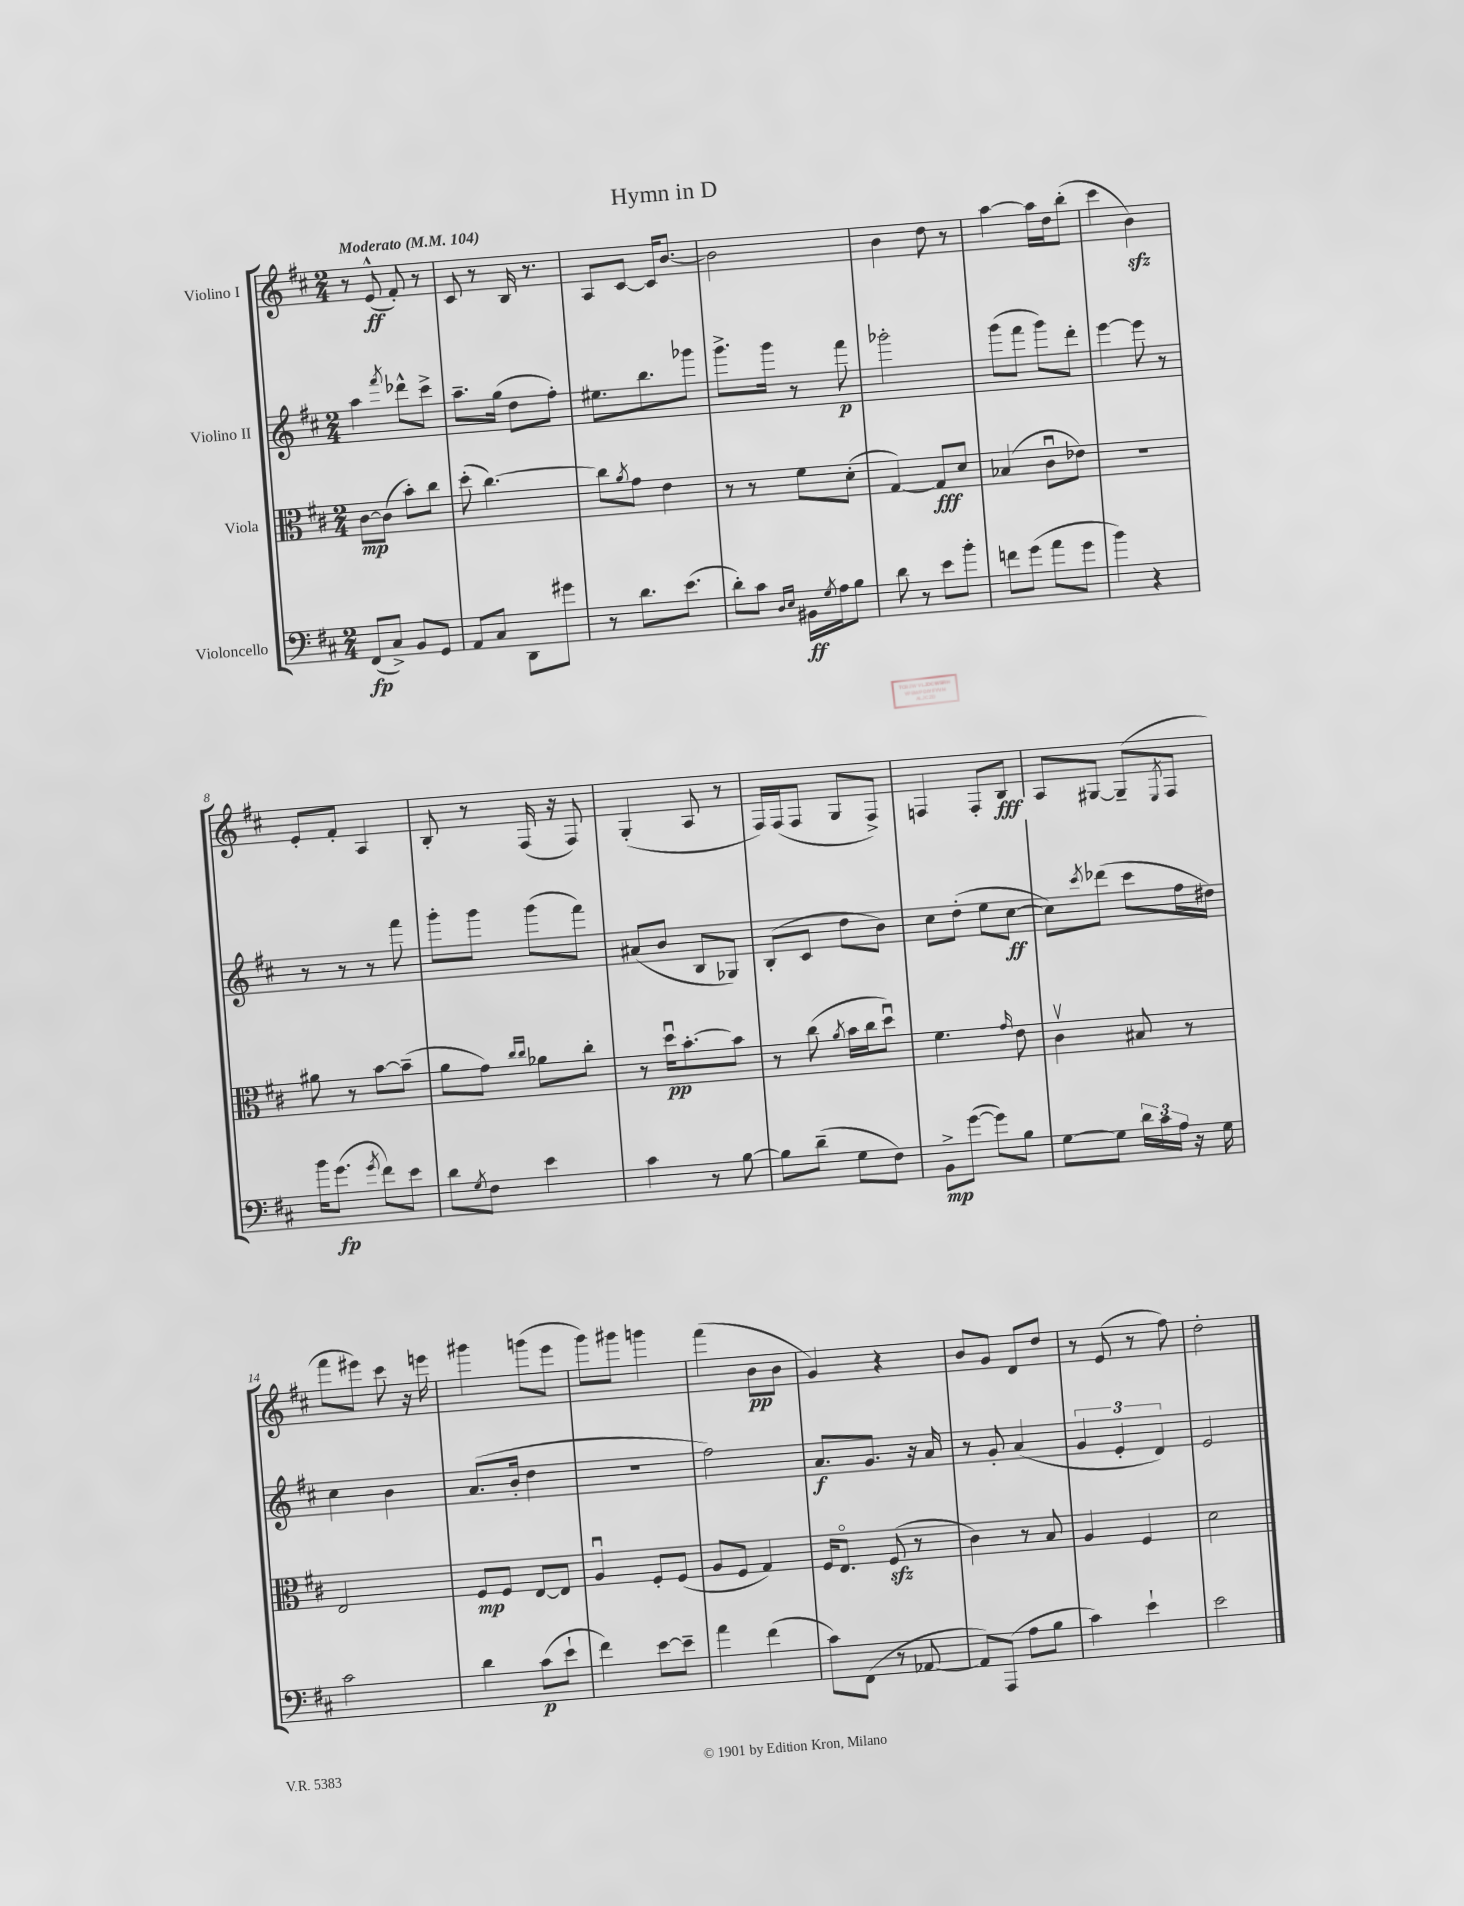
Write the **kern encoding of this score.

**kern	**dynam	**kern	**dynam	**kern	**dynam	**kern	**dynam
*part4	*part4	*part3	*part3	*part2	*part2	*part1	*part1
*staff4	*staff4	*staff3	*staff3	*staff2	*staff2	*staff1	*staff1
*I"Violoncello	*	*I"Viola	*	*I"Violino II	*	*I"Violino I	*
*clefF4	*	*clefC3	*	*clefG2	*	*clefG2	*
*k[f#c#]	*	*k[f#c#]	*	*k[f#c#]	*	*k[f#c#]	*
*M2/4	*	*M2/4	*	*M2/4	*	*M2/4	*
*MM104	*	*MM104	*	*MM104	*	*MM104	*
=1	=1	=1	=1	=1	=1	=1	=1
!	!	!	!	!	!	!LO:TX:a:B:t=Moderato	!
(8FF#/L	fp	[8c#\L	mp	4aa\	.	8r	.
8C#^/J)	.	(8c#\J]	.	.	.	(8e^^/	ff
.	.	.	.	8qfff#/	.	.	.
8BB/L	.	8b'\L)	.	8ddd-X^^\L	.	8f#'/)	.
8GG/J	.	8cc#\J	.	8ccc#^\J	.	8r	.
=2	=2	=2	=2	=2	=2	=2	=2
8AA/L	.	(8dd'\	.	8.aa~\L	.	8c#/	.
8C#/J	.	[4.cc#\)	.	.	.	8r	.
.	.	.	.	(16gg\Jk	.	.	.
8DD\L	.	.	.	8dd\L	.	16B/	.
.	.	.	.	.	.	8.r	.
8g#X\J	.	.	.	8ff#'\J)	.	.	.
=3	=3	=3	=3	=3	=3	=3	=3
8r	.	8cc#\L]	.	8.ee#X\L	.	8A/L	.
.	.	8qa/	.	.	.	.	.
8.d\L	.	8g\J	.	.	.	[8c#/J	.
.	.	.	.	8.bb\	.	.	.
.	.	4e\	.	.	.	16c#/KL]	.
(8.e\J	.	.	.	.	.	[8.b/J	.
.	.	.	.	8ggg-X\J	.	.	.
=4	=4	=4	=4	=4	=4	=4	=4
8d'\L)	.	8r	.	8.ggg^\L	.	2b\]	.
8c#\J	.	8r	.	.	.	.	.
.	.	.	.	16ggg\Jk	.	.	.
16qqD/LL	.	.	.	.	.	.	.
16qqE/JJ	.	.	.	.	.	.	.
16BB#X\LL	ff	8f#\L	.	8r	.	.	.
8qG/	.	.	.	.	.	.	.
16A\J	.	.	.	.	.	.	.
8B\J	.	(8d'\J	.	8fff#\	p	.	.
=5	=5	=5	=5	=5	=5	=5	=5
8d\	.	[4G/)	.	2ggg-X'\	.	4b\	.
8r	.	.	.	.	.	.	.
8e\L	.	8G/L]	fff	.	.	8dd\	.
8b'\J	.	8d/J	.	.	.	8r	.
=6	=6	=6	=6	=6	=6	=6	=6
8fn\L	.	(4B-X/	.	(8ggg\L	.	[4aa\	.
(8g\J	.	.	.	8fff#\J	.	.	.
8a\L	.	8c#u\L	.	8ggg\L)	.	16aa\LL]	.
.	.	.	.	.	.	16dd\J	.
8g\J	.	8e-X\J)	.	8ddd'\J	.	(8bb'\J	.
=7	=7	=7	=7	=7	=7	=7	=7
4b\)	.	2r	.	[4eee\	.	4ccc#\	.
4r	.	.	.	8eee\]	.	4bzz\)	.
.	.	.	.	8r	.	.	.
!!LO:LB:g=z
=8	=8	=8	=8	=8	=8	=8	=8
16b\KL	.	8a#X\	.	8r	.	8e'/L	.
(8.g\J	fp	.	.	.	.	.	.
.	.	8r	.	8r	.	8f#'/J	.
8qg/	.	.	.	.	.	.	.
8f#\L)	.	[8b\L	.	8r	.	4A/	.
8e\J	.	(8b~\J]	.	8fff#\	.	.	.
=9	=9	=9	=9	=9	=9	=9	=9
8d\L	.	8a\L	.	8ggg'\L	.	8B'/	.
8qG/	.	.	.	.	.	.	.
8F#\J	.	8g\J)	.	8ggg\J	.	8r	.
.	.	16qqcc#/LL	.	.	.	.	.
.	.	16qqcc#/JJ	.	.	.	.	.
4e\	.	8a-X\L	.	(8ggg\L	.	(16F#/	.
.	.	.	.	.	.	16r	.
.	.	8cc#'\J	.	8fff#\J)	.	8F#/)	.
=10	=10	=10	=10	=10	=10	=10	=10
4c#\	.	8r	.	(8a#X/L	.	(4G'/	.
.	.	16ddu\KL	pp	8b/J	.	.	.
.	.	[8.b'\	.	.	.	.	.
8r	.	.	.	8B/L	.	8A/	.
[8B\	.	8b\J]	.	8G-X/J)	.	8r	.
=11	=11	=11	=11	=11	=11	=11	=11
8B\L]	.	8r	.	(8B'/L	.	16F#/LL)	.
.	.	.	.	.	.	(16F#/J	.
(8d~\J	.	(8cc#\	.	8c#/J	.	8F#/J	.
.	.	8qa/	.	.	.	.	.
8G\L	.	16b\LL	.	8dd\L	.	8G/L	.
.	.	16cc#\J	.	.	.	.	.
8F#\J)	.	8ddu\J)	.	8b\J)	.	8F#^/J)	.
=12	=12	=12	=12	=12	=12	=12	=12
8BB^\L	mp	4.f#\	.	8cc#\L	.	4Fn/	.
([8g\J	.	.	.	(8dd'\J	.	.	.
8g\L])	.	.	.	8ee\L	.	8F'/L	.
.	.	16qqg/	.	.	.	.	.
8B\J	.	8e\	.	[8cc#\J	ff	8B/J	fff
=13	=13	=13	=13	=13	=13	=13	=13
[8G\L	.	4c#v\	.	8cc#\L])	.	8A/L	.
.	.	.	.	8qccc#/	.	.	.
8G\J]	.	.	.	(8ddd-X\J	.	[8G#X/J	.
24d\LL	.	8B#X/	.	8ccc#\L	.	(8G#~/L]	.
24c#\	.	.	.	.	.	.	.
24A\JJ	.	.	.	.	.	.	.
.	.	.	.	.	.	8qE/	.
16r	.	8r	.	16ff#\L	.	8F#/J	.
16G\	.	.	.	16dd#X\JJ)	.	.	.
!!LO:LB:g=z
=14	=14	=14	=14	=14	=14	=14	=14
2c#\	.	2E/	.	4cc#\	.	8fff#\L	.
.	.	.	.	.	.	8eee#X\J)	.
.	.	.	.	4b\	.	8ccc#\	.
.	.	.	.	.	.	16r	.
.	.	.	.	.	.	16eeen\	.
=15	=15	=15	=15	=15	=15	=15	=15
4d\	.	8F#/L	mp	(8.a/L	.	4ggg#X\	.
.	.	8F#/J	.	.	.	.	.
.	.	.	.	16b'/Jk	.	.	.
(8c#\L	p	[8E/L	.	4dd\	.	(8gggn\L	.
8e`\J	.	8E/J]	.	.	.	8eee\J	.
=16	=16	=16	=16	=16	=16	=16	=16
4f#\)	.	4Au/	.	2r	.	8ggg\L)	.
.	.	.	.	.	.	8ggg#X\J	.
[8e\L	.	8F#'/L	.	.	.	4gggn\	.
8e~\J]	.	(8F#/J	.	.	.	.	.
=17	=17	=17	=17	=17	=17	=17	=17
4a\	.	8A/L	.	2ff#\)	.	(4fff#\	.
.	.	8F#/J	.	.	.	.	.
(4f#\	.	4G/)	.	.	.	8b\L	pp
.	.	.	.	.	.	8b\J	.
=18	=18	=18	=18	=18	=18	=18	=18
8c#\L)	.	16F#/KL	.	8.a/L	f	4g/)	.
.	.	8.E/J	.	.	.	.	.
(8FF#\J	.	.	.	.	.	.	.
.	.	.	.	8.g/J	.	.	.
8r	.	(8F#zz/	.	.	.	4r	.
[8AA-X/	.	8r	.	16r	.	.	.
.	.	.	.	16a/	.	.	.
=19	=19	=19	=19	=19	=19	=19	=19
8AA-/L])	.	4c#\)	.	8r	.	8b/L	.
(8AAA/J	.	.	.	8g'/	.	8g/J	.
8A\L	.	8r	.	(4a/	.	8d/L	.
8B\J	.	8B/	.	.	.	8dd/J	.
=20	=20	=20	=20	=20	=20	=20	=20
4c#\)	.	4A/	.	6g/	.	8r	.
.	.	.	.	.	.	(8e/	.
.	.	.	.	6e'/	.	.	.
4e`\	.	4F#/	.	.	.	8r	.
.	.	.	.	6d/)	.	.	.
.	.	.	.	.	.	8ff#\)	.
=21	=21	=21	=21	=21	=21	=21	=21
2e\	.	2d\	.	2e/	.	2dd'\	.
==	==	==	==	==	==	==	==
*-	*-	*-	*-	*-	*-	*-	*-
